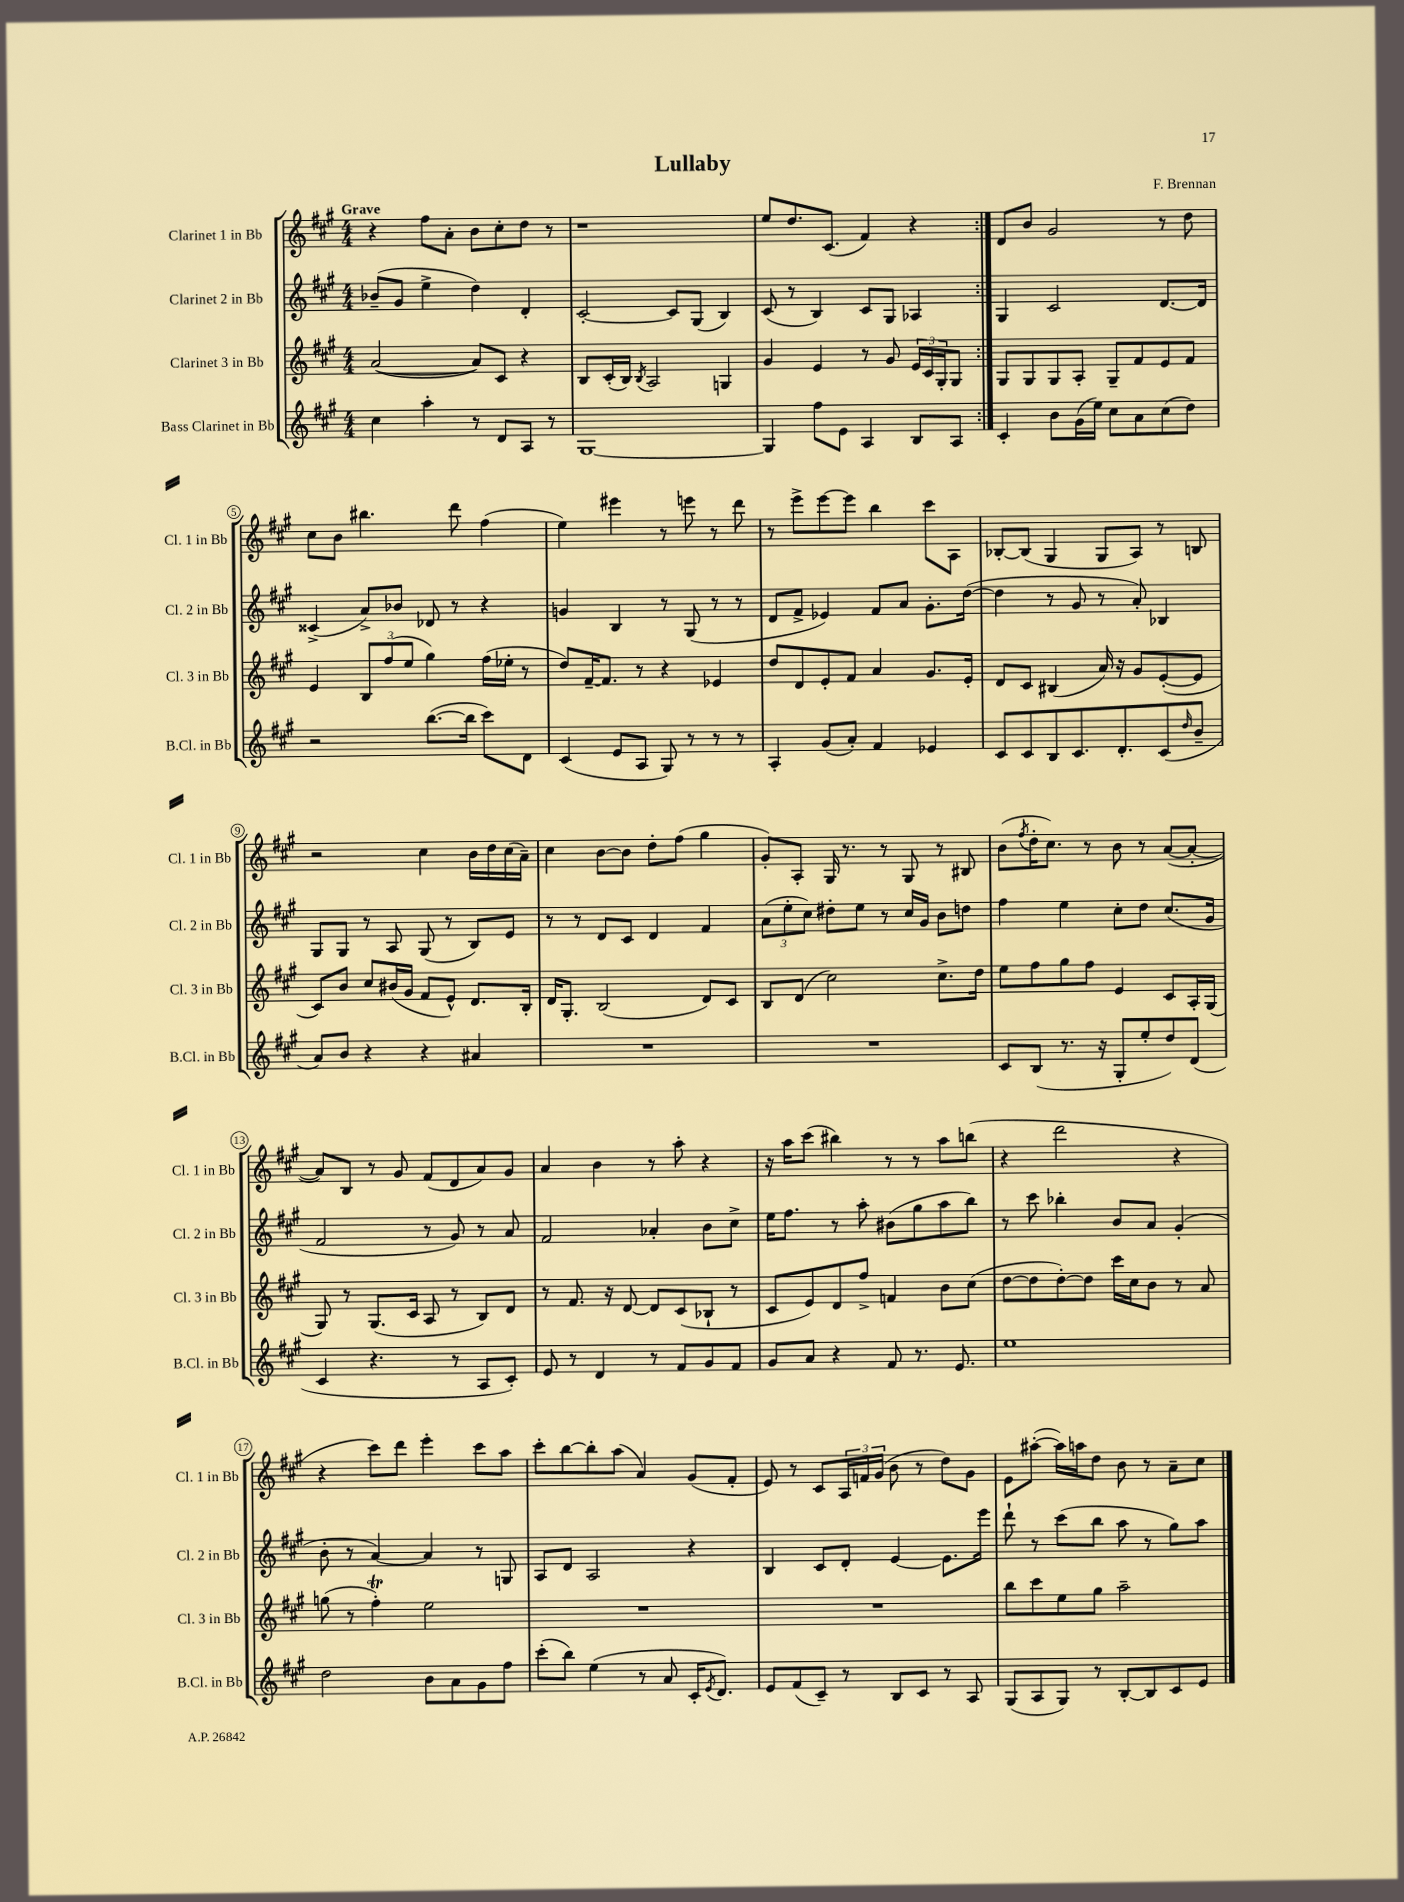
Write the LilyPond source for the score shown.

\header { title = "Lullaby" composer = "F. Brennan" }
<<
\new StaffGroup <<
\new Staff = "s0" \with { instrumentName = "Clarinet 1 in Bb" shortInstrumentName = "Cl. 1 in Bb" } {
    \clef treble \key a \major \numericTimeSignature \time 4/4 \tempo "Grave"
    \repeat volta 2 { r4 fis''8 a'8-. b'8 cis''8-. d''8 r8 |
    r1 |
    e''8 d''8. cis'8.( fis'4) r4 | }
    d'8 b'8 gis'2 r8 d''8 |
    cis''8 b'8 bis''4. d'''8 fis''4( |
    e''4) eis'''4 r8 e'''8 r8 d'''8 |
    r8 e'''8-> e'''8~ e'''8 b''4 cis'''8 a8 |
    bes8~-. bes8( gis4 gis8 a8) r8 b8 |
    r2 cis''4 b'16 d''16 cis''16( a'16--) |
    cis''4 b'8~ b'8 d''8-. fis''8( gis''4 |
    gis'8-.) a8-. gis16 r8. r8 gis8 r8 bis8 |
    b'8( \acciaccatura { fis''8 } d''16-. cis''8.) r8 b'8 r8 a'8~( a'8~-. |
    a'8) b8 r8 gis'8 fis'8( d'8 a'8) gis'8 |
    a'4 b'4 r8 a''8-. r4 |
    r16 a''16 cis'''8( bis''4) r8 r8 a''8 b''8( |
    r4 d'''2 r4 |
    r4 cis'''8) d'''8 e'''4-. cis'''8 a''8 |
    cis'''8-. b''8~ b''8-. a''8( a'4) gis'8( fis'8-. |
    e'8) r8 cis'8 \tuplet 3/2 { a16 f'16 gis'16( } b'8 r8 d''8) gis'8 |
    e'8 ais''8~-.( ais''16) a''16 d''8 b'8 r8 a'8-- cis''8 \bar "|." |
}
\new Staff = "s1" \with { instrumentName = "Clarinet 2 in Bb" shortInstrumentName = "Cl. 2 in Bb" } {
    \clef treble \key a \major \numericTimeSignature \time 4/4
    \repeat volta 2 { bes'8--( gis'8 e''4-> d''4) d'4-. |
    cis'2~-. cis'8 gis8( b4) |
    cis'8( r8 b4) cis'8 gis8 aes4 | }
    gis4 cis'2 d'8.~ d'16 |
    cisis'4->( a'8->) bes'8 des'8 r8 r4 |
    g'4 b4 r8 gis8( r8 r8 |
    d'8 fis'8-> ees'4) fis'8 a'8 gis'8.-. d''16~( |
    d''4 r8 gis'8 r8 a'8-.) bes4 |
    gis8 gis8 r8 a8 gis8( r8 b8) e'8 |
    r8 r8 d'8 cis'8 d'4 fis'4 |
    \tuplet 3/2 { a'8( e''8-. cis''8) } dis''8-. e''8 r8 cis''16 gis'16 b'8 d''8 |
    fis''4 e''4 cis''8-. d''8 cis''8.( gis'16 |
    fis'2 r8 gis'8) r8 a'8 |
    fis'2 aes'4-. b'8 cis''8-> |
    e''16 fis''8. r8 a''8-. bis'8( gis''8 a''8 b''8) |
    r8 cis'''8 bes''4-. b'8 a'8 gis'4-.( |
    b'8-. r8 a'4~) a'4 r8 g8 |
    a8 d'8 a2 r4 |
    b4 cis'8 d'8-. e'4~ e'8. e'''16 |
    d'''8-! r8 cis'''8( b''8 a''8 r8 gis''8) a''8 \bar "|." |
}
\new Staff = "s2" \with { instrumentName = "Clarinet 3 in Bb" shortInstrumentName = "Cl. 3 in Bb" } {
    \clef treble \key a \major \numericTimeSignature \time 4/4
    \repeat volta 2 { a'2~( a'8) cis'8 r4 |
    b8 cis'16-.( b16) \acciaccatura { b8 } a2 g4 |
    gis'4 e'4 r8 gis'8 \tuplet 3/2 { e'16 cis'16 gis16-. } gis8 | }
    gis8 gis8 gis8 a8-. gis8-- fis'8 e'8 fis'8 |
    e'4 \tuplet 3/2 { b8 fis''8( e''8 } gis''4) fis''16( ees''16-. r8 |
    d''8) fis'16~-- fis'8. r8 r4 ees'4 |
    d''8 d'8 e'8-. fis'8 a'4 gis'8. e'16-. |
    d'8 cis'8 bis4( a'16) r16 gis'8 e'8~-.( e'8 |
    cis'8) b'8 cis''8 bis'16( gis'16 fis'8 e'8-^) d'8. b16-. |
    d'16 gis8.-. b2( d'8) cis'8 |
    b8 d'8( cis''2) cis''8.-> d''16 |
    e''8 fis''8 gis''8 fis''8 e'4 cis'8 a16-. gis16( |
    gis8) r8 gis8.( cis'16 a8 r8 b8) d'8 |
    r8 fis'8. r16 d'8~ d'8 cis'8( bes8-! r8 |
    cis'8 e'8) d'8 fis''8-> f'4 b'8 cis''8( |
    d''8~ d''8 d''8~-.) d''8 cis'''16 cis''16 b'8 r8 a'8 |
    g''8( r8 fis''4-.\trill) e''2 |
    R1 |
    R1 |
    b''8 cis'''8 e''8 gis''8 a''2-- \bar "|." |
}
\new Staff = "s3" \with { instrumentName = "Bass Clarinet in Bb" shortInstrumentName = "B.Cl. in Bb" } {
    \clef treble \key a \major \numericTimeSignature \time 4/4
    \repeat volta 2 { cis''4 a''4-. r8 d'8 a8 r8 |
    gis1~ |
    gis4 fis''8 e'8 a4 b8 a8 | }
    cis'4-. b'8 gis'16( e''16) cis''8 a'8 cis''8( d''8) |
    r2 b''8.~( b''16 cis'''8) d'8 |
    cis'4( e'8 a8 gis8) r8 r8 r8 |
    a4-. gis'8( a'8-.) fis'4 ees'4 |
    cis'8 cis'8 b8 cis'8. d'8.-. cis'8( \grace { d''16 } b'8-- |
    a'8) b'8 r4 r4 ais'4 |
    R1 |
    R1 |
    cis'8 b8( r8. r16 gis8-. e''8-. d''8) d'8( |
    cis'4 r4. r8 a8 cis'8-.) |
    e'8 r8 d'4 r8 fis'8 gis'8 fis'8 |
    gis'8 a'8 r4 fis'8 r8. e'8. |
    e''1 |
    d''2 b'8 a'8 gis'8 fis''8 |
    cis'''8-.( b''8) e''4( r8 a'8 cis'16-. \acciaccatura { e'8 } d'8.) |
    e'8 fis'8( cis'8--) r8 b8 cis'8 r8 a8 |
    gis8( a8 gis8) r8 b8~-. b8 cis'8 e'8 \bar "|." |
}
>>
>>
\layout { \context { \Score \override BarNumber.stencil = #(make-stencil-circler 0.1 0.3 ly:text-interface::print) } }
